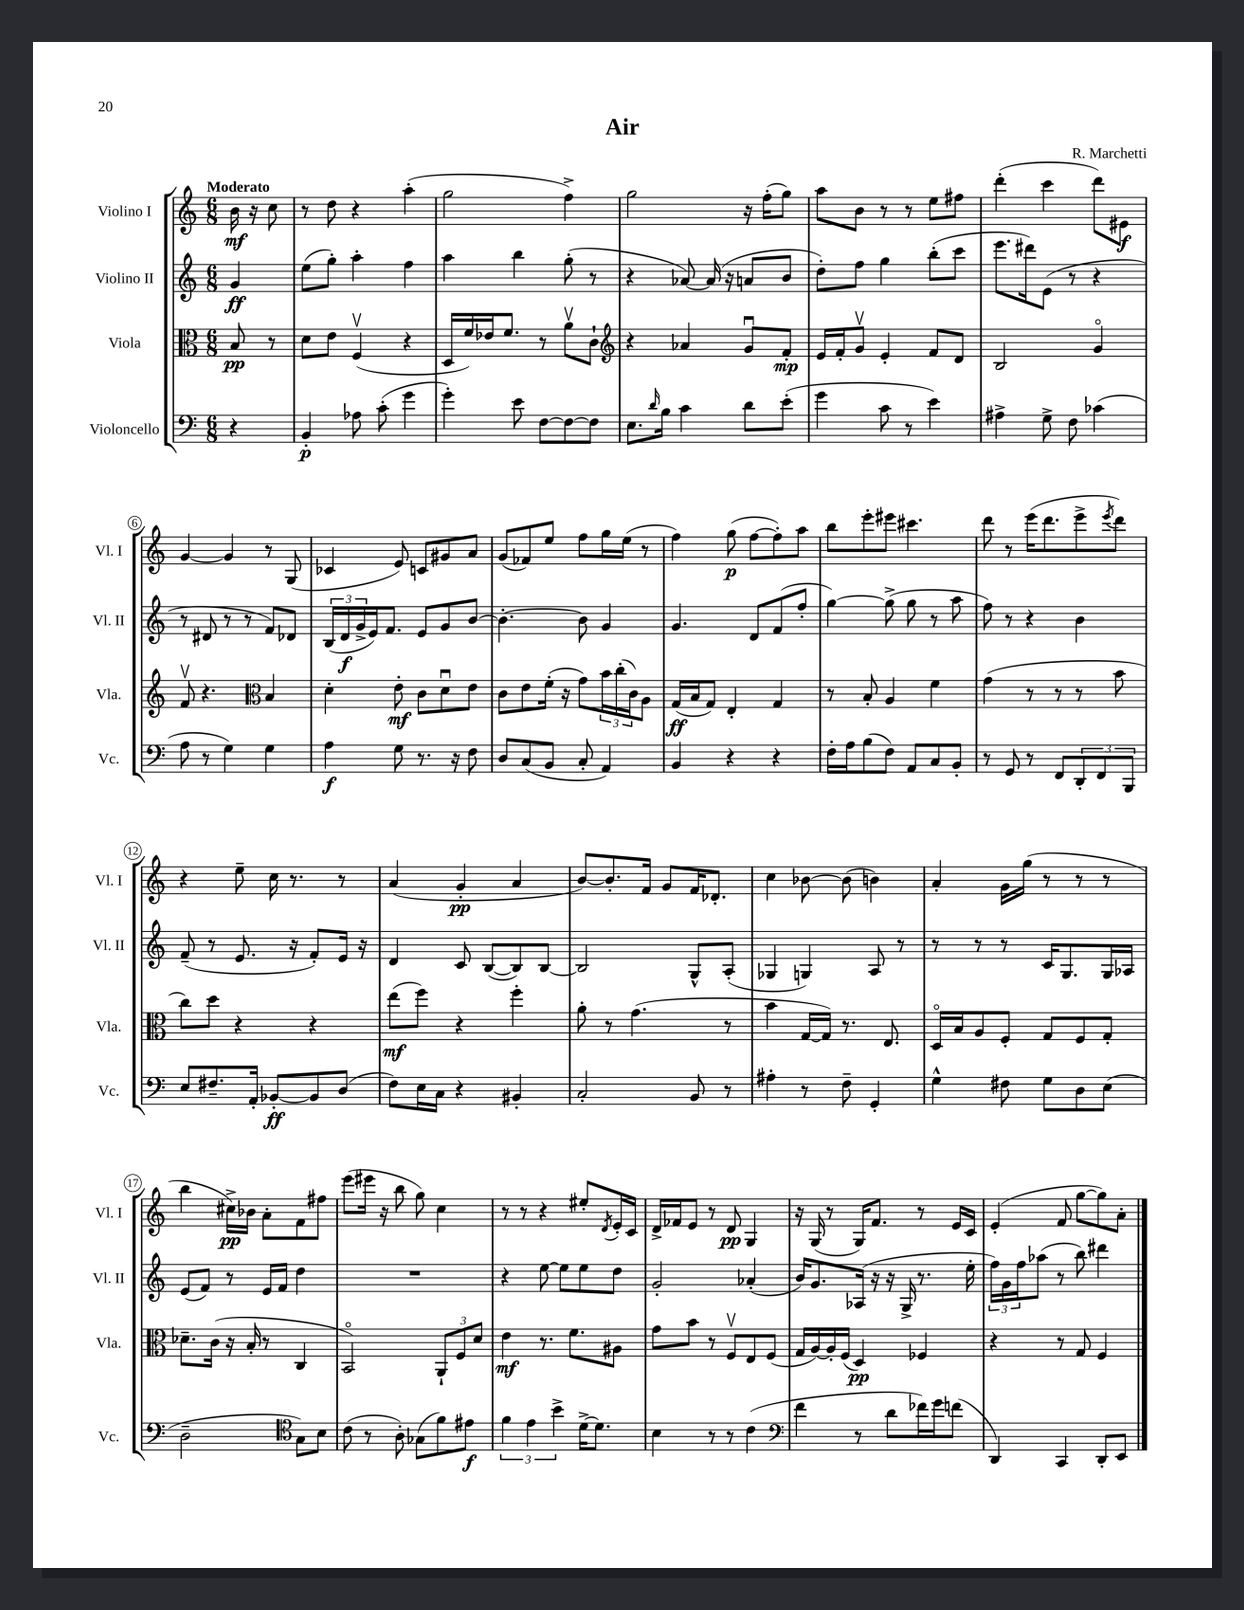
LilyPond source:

\header { title = "Air" composer = "R. Marchetti" }
<<
\new StaffGroup <<
\new Staff = "s0" \with { instrumentName = "Violino I" shortInstrumentName = "Vl. I" } {
    \clef treble \key c \major \numericTimeSignature \time 6/8 \partial 4 \tempo "Moderato"
    b'16\mf r16 c''8 |
    r8 d''8 r4 a''4-.( |
    g''2 f''4->) |
    g''2 r16 f''16-.( g''8) |
    a''8 b'8 r8 r8 e''8 fis''8 |
    d'''4-.( c'''4 d'''8) eis'8\f |
    g'4~ g'4 r8 g8( |
    ces'4 e'8) c'8 gis'8 a'8 |
    g'8( fes'8) e''8 f''8 g''16 e''16( r8 |
    f''4) g''8\p( f''8~ f''8-.) a''8 |
    b''8 e'''8-. eis'''8 cis'''4. |
    d'''8 r8 e'''16( d'''8. e'''8-> \acciaccatura { e'''8 } d'''8) |
    r4 e''8-- c''16 r8. r8 |
    a'4( g'4-.\pp a'4 |
    b'8~) b'8.-. f'16 g'8 f'16 des'8.-. |
    c''4 bes'8~ bes'8( b'4) |
    a'4-. g'16 g''16( r8 r8 r8 |
    b''4 cis''16->\pp) bes'16 a'8-. f'8 fis''8 |
    e'''8( eis'''16 r16 b''8 g''8) c''4 |
    r8 r8 r4 eis''8-. \acciaccatura { d'8 } e'16-. c'16 |
    d'16-> fes'16 e'8 r8 d'8\pp g4 |
    r16 g16( r8 g16) f'8. r8 e'16 c'16 |
    e'4-.( f'8 g''8~ g''8) a'8-. \bar "|." |
}
\new Staff = "s1" \with { instrumentName = "Violino II" shortInstrumentName = "Vl. II" } {
    \clef treble \key c \major \numericTimeSignature \time 6/8 \partial 4
    g'4\ff |
    e''8( g''8-.) a''4-. f''4 |
    a''4 b''4 g''8-.( r8 |
    r4 aes'8~) aes'16( r16 a'8 b'8 |
    d''8-.) f''8 g''4 b''8-.( c'''8 |
    e'''8. dis'''16) e'8( r8 r4 |
    r8 dis'8 r8 r8 f'8) des'8 |
    \tuplet 3/2 { b16( d'16\f g'16-> } e'16) f'8. e'8 g'8 b'8~ |
    b'4.~-. b'8 g'4 |
    g'4. d'8 f'8( f''8-. |
    g''4~) g''8->( g''8 r8 a''8 |
    f''8) r8 r4 b'4 |
    f'8--( r8 e'8. r16 f'8-.) e'16 r16 |
    d'4 c'8 b8~( b8) b8~ |
    b2 g8-^ a8-.( |
    ges4 g4) a8 r8 |
    r8 r8 r8 c'16 g8. g16 aes16 |
    e'8( f'8) r8 e'16 f'16 d''4 |
    R2. |
    r4 e''8~ e''8 e''8 d''8 |
    g'2-. aes'4-.( |
    b'16) g'8. aes16( r16 r16 g16-> r8. e''16-. |
    \tuplet 3/2 { f''16) g'16 f''16 } aes''8( r8 b''8) dis'''4 \bar "|." |
}
\new Staff = "s2" \with { instrumentName = "Viola" shortInstrumentName = "Vla." } {
    \clef alto \key c \major \numericTimeSignature \time 6/8 \partial 4
    b8\pp r8 |
    d'8 e'8 f4\upbow( r4 |
    d16 f'16) ees'16 f'8. r8 a'8\upbow c'8-! |
    \clef treble r4 aes'4 g'8\downbow f'8-.\mp |
    e'16 f'16-. g'8\upbow e'4-. f'8 d'8 |
    b2 g'4\flageolet |
    f'8\upbow r4. \clef alto b4 |
    d'4-. e'8-.\mf c'8 d'8\downbow e'8 |
    c'8 e'8 f'16-.( r16 g'8) \tuplet 3/2 { b'16 c''16-.( c'16) } a8 |
    g16\ff( b16 g8) e4-. g4 |
    r8 b8-. a4 f'4 |
    g'4( r8 r8 r8 b'8 |
    c''8) d''8 r4 r4 |
    e''8\mf( f''8) r4 f''4-. |
    a'8-. r8 g'4.( r8 |
    b'4 g16~ g16) r8. e8. |
    d16\flageolet b16 a8 f8-. g8 f8 g8-. |
    des'8.-- c'16( r16 b16-. r8 c4 |
    b,2\flageolet) \tuplet 3/2 { a,8-! f8 d'8 } |
    e'4\mf r8. f'8. ais8 |
    g'8 b'8 r8 f8\upbow e8 f8( |
    g16 a16~) a16-. f16( d4\pp) fes4 |
    r4 r8 g8 f4 \bar "|." |
}
\new Staff = "s3" \with { instrumentName = "Violoncello" shortInstrumentName = "Vc." } {
    \clef bass \key c \major \numericTimeSignature \time 6/8 \partial 4
    r4 |
    b,4-.\p aes8 c'8-.( g'4 |
    g'4-.) e'8 f8~ f8~ f8 |
    e8. \grace { d'16 } b16 c'4 d'8 e'8-.( |
    g'4 c'8 r8 e'4) |
    ais4-> g8-> f8 ces'4( |
    a8 r8 g4) g4 |
    a4\f g8 r8. r16 f8 |
    d8 c8( b,8 c8-. a,4) |
    b,4 r4 r4 |
    f16-. a16 b8( f8) a,8 c8 b,8-. |
    r8 g,8 r8 f,8 \tuplet 3/2 { d,8-. f,8 b,,8 } |
    e8 fis8.-- a,16-. bes,8~-.\ff bes,8 d8( |
    f8) e16 c16 r4 bis,4-. |
    c2-. b,8 r8 |
    ais4-. r8 f8-- g,4-. |
    g4-^ fis8 g8 d8 e8( |
    d2-- \clef tenor g8) b8 |
    c'8( r8 a8-.) ges8( f'8) eis'8\f |
    \tuplet 3/2 { f'4 e'4 b'4-> } d'16~-> d'8. |
    b4 r8 r8 c'4( |
    \clef bass f'4 r8 d'8 fes'16) g'16 f'8( |
    d,4) c,4 d,8-. e,8 \bar "|." |
}
>>
>>
\layout { \context { \Score \override BarNumber.stencil = #(make-stencil-circler 0.1 0.3 ly:text-interface::print) } }
